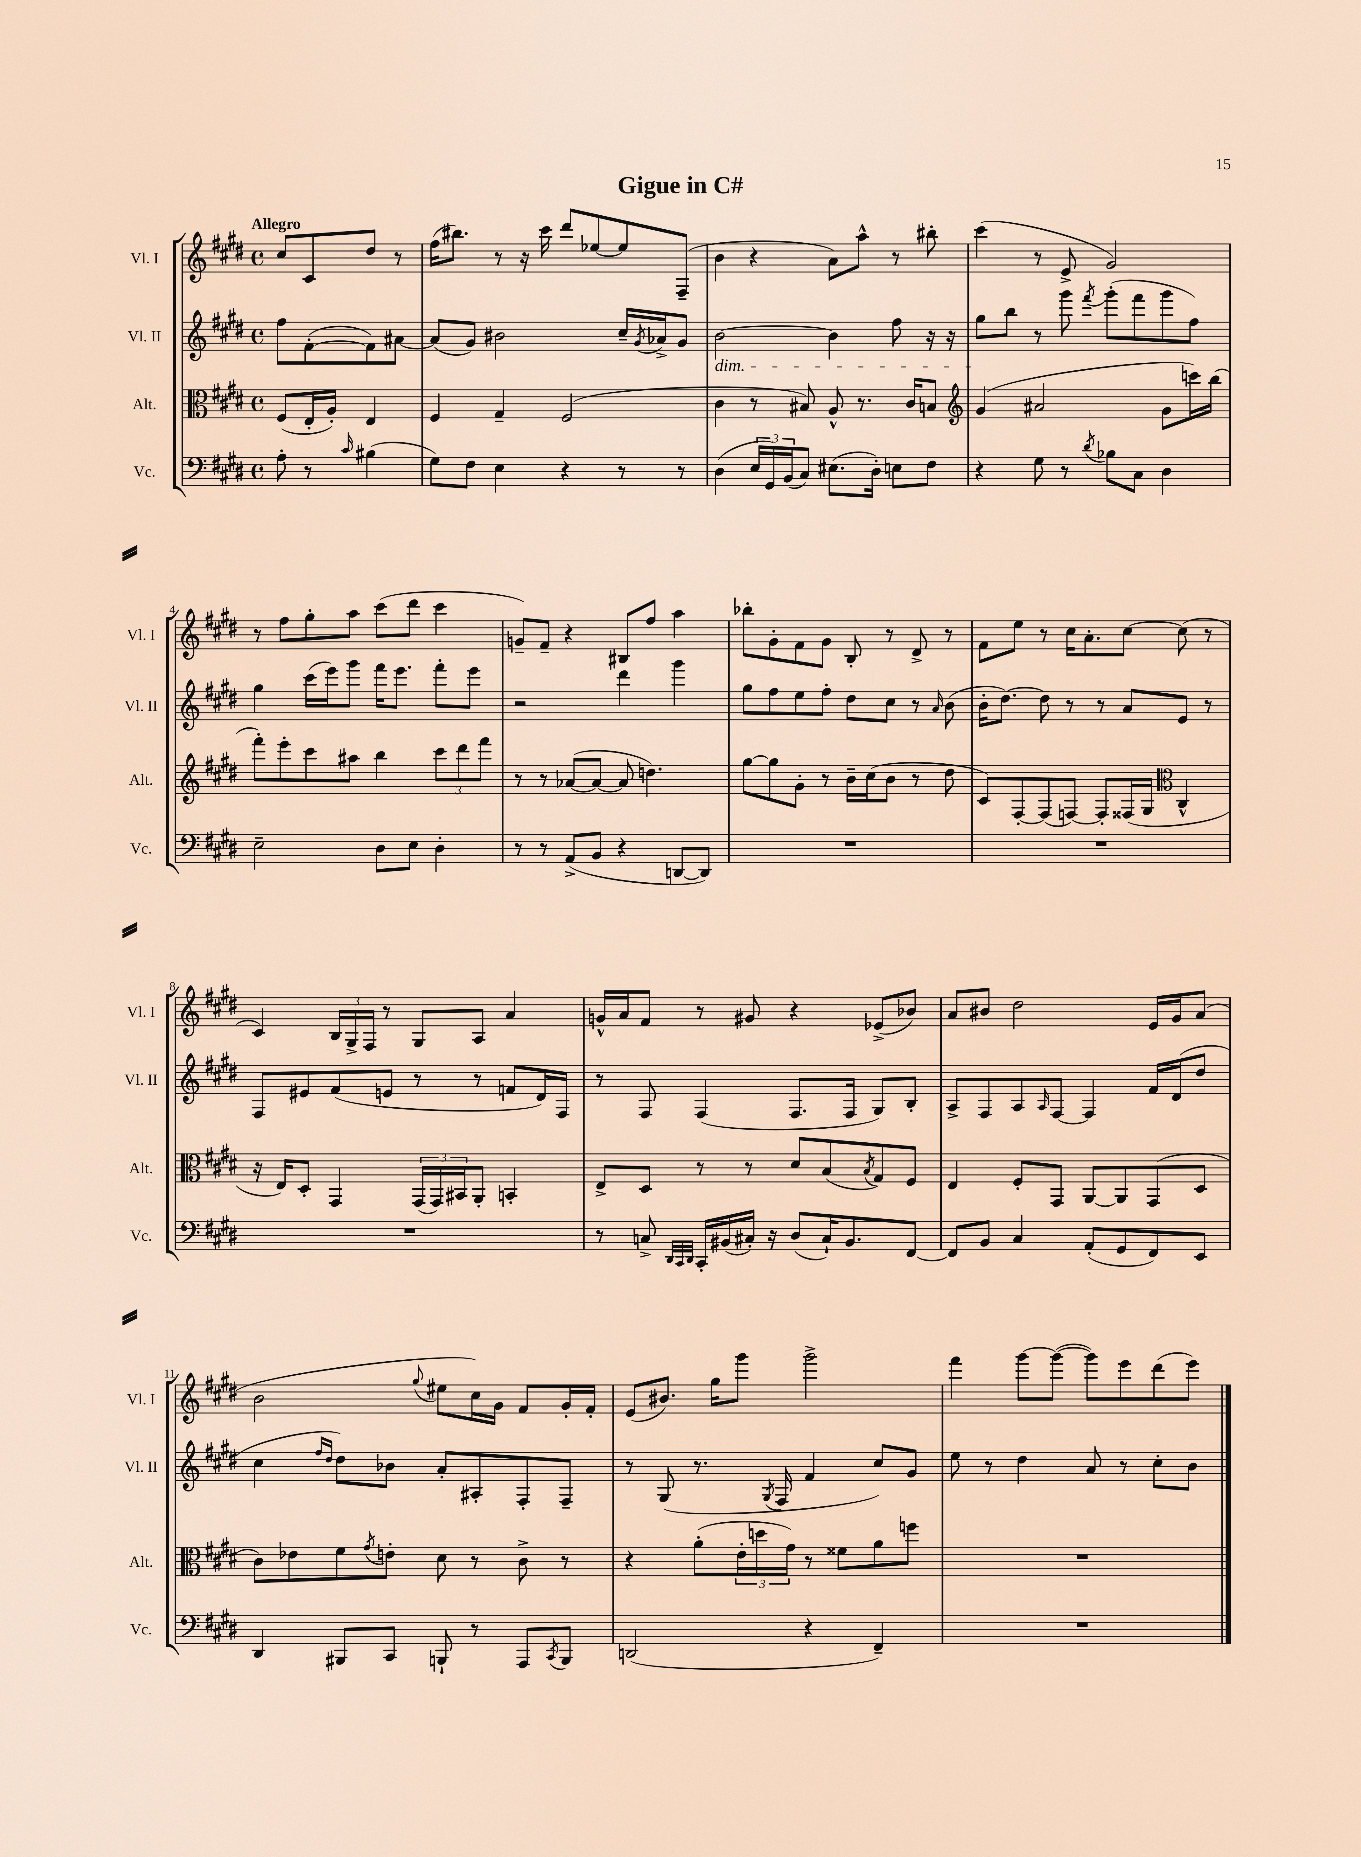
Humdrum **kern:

**kern	**kern	**kern	**kern
*staff4	*staff3	*staff2	*staff1
*clefF4	*clefC3	*clefG2	*clefG2
*k[f#c#g#d#]	*k[f#c#g#d#]	*k[f#c#g#d#]	*k[f#c#g#d#]
*M4/4	*M4/4	*M4/4	*M4/4
*met(c)	*met(c)	*met(c)	*met(c)
8A'\	(8F#/L	8ff#\L	8cc#/L
8r	16E'/L	([8f#'\	8c#/
.	16A'/JJ)	.	.
16qqc#/	.	.	.
(4B#\	4E/	8f#\])	8dd#/J
.	.	[8a#\J	8r
=	=	=	=
8G#\L)	4F#/	(8a#/]L	(16ff#\LK
.	.	.	8.bb#\J)
8F#\J	.	8g#/J)	.
4E\	4G#~/	2b#\	8r
.	.	.	16r
.	.	.	16ccc#\
4r	(2F#/	.	8ddd#/L
.	.	.	[8ee-/
8r	.	16cc#~/LL	8ee-/]
.	.	8qg#/	.
.	.	16a-^/J	.
8r	.	8g#/J	(8F#~/J
=	=	=	=
(4D#\	4c#\	[2b\	4b\
24E/LL	8r	.	4r
24GG#/)	.	.	.
(24BB/J	.	.	.
8C#/J)	8B#/)	.	.
(8.E#\L	8A^^/	4b\]	8a\L)
.	8.r	.	8aa^^\J
16D#'\Jk)	.	.	.
8E\L	.	8ff#\	8r
.	16c#/LK	.	.
8F#\J	8B/J	16r	8bb#'\
.	.	16r	.
=	=	=	=
*	*clefG2	*	*
4r	(4g#/	8gg#\L	(4ccc#\
.	.	8bb\J	.
8G#\	2a#/	8r	8r
8r	.	8ggg#\	8e^/
8qd#/	.	8qfff#/	.
8B-\L	.	(8ggg#'\L	2g#/)
8C#\J	.	8fff#\	.
4D#\	8g#\L	8ggg#\	.
.	16ccc\L)	8ff#\J)	.
.	(16bb\JJ	.	.
=	=	=	=
2E~\	8fff#'\L)	4gg#\	8r
.	8eee'\	.	8ff#\L
.	8ccc#\	(16ccc#\LL	8gg#'\
.	.	16eee\J)	.
.	8aa#\J	8ggg#\J	8aa\J
8D#\L	4bb\	16fff#\LK	(8ccc#\L
.	.	8.eee\J	.
8E\J	.	.	8ddd#\J
4D#'\	12ccc#\L	8fff#'\L	4ccc#\
.	12ddd#\	.	.
.	.	8eee\J	.
.	12fff#\J	.	.
=	=	=	=
8r	8r	2r	8g~/L)
8r	8r	.	8f#~/J
(8AA^/L	([8a-/L	.	4r
8BB/J	8a-/_J	.	.
4r	8a-/]	4ddd#\	8B#/L
.	4.dd\)	.	8ff#/J
[8DD/L	.	4ggg#\	4aa\
8DD/]J)	.	.	.
=	=	=	=
1r	[8gg#\L	8gg#\L	8bb-'\L
.	8gg#\]	8ff#\	8g#'\
.	8g#'\J	8ee\	8f#\
.	8r	8ff#'\J	8g#\J
.	16b~\LL	8dd#\L	8B'/
.	(16cc#\J	.	.
.	8b\J	8cc#\J	8r
.	8r	8r	8d#^/
.	.	16qqa/	.
.	8dd#\	(8b\	8r
=	=	=	=
1r	8c#/L)	16b'\LK	8f#\L
.	.	[8.dd#\J)	.
.	[8F#'/	.	8ee\J
.	(8F#/]	8dd#\]	8r
.	[8F/J)	8r	16cc#\LK
.	.	.	8.a'\
.	8F'/]L	8r	.
.	(16F##/L	8a/L	[8cc#\J
.	16G#/JJ	.	.
*	*clefC3	*	*
.	4C#^^/	8e/J	(8cc#\]
.	.	8r	8r
=	=	=	=
1r	16r	8F#/L	4c#/)
.	16E/LK)	.	.
.	8D#'/J	8e#/	.
.	4GG#/	(8f#/	24B/LL
.	.	.	24G#^/
.	.	.	24F#/JJ
.	.	8e/J	8r
.	(24GG#/LL	8r	8G#/L
.	24GG#/)	.	.
.	24BB#/J	.	.
.	8AA'/J	8r	8A/J
.	4BB'/	8f/L	4a/
.	.	16d#/L)	.
.	.	16F#/JJ	.
=	=	=	=
8r	8E^/L	8r	16g^^/LL
.	.	.	16a/J
8C^/	8D#/J	8F#/	8f#/J
32qqDD#/LLL	.	.	.
32qqCC#/	.	.	.
32qqDD#/JJJ	.	.	.
16CC#'/LL	8r	(4F#/	8r
(16BB#/	.	.	.
16C#'/JJ)	8r	.	8g#/
16r	.	.	.
(8D#/L	8d#/L	8.F#/L	4r
16C#`/K)	(8B/	.	.
8.BB#/	.	16F#/Jk	.
.	8qB/	.	.
.	8G#/)	8G#/L)	(8e-^/L
[8FF#/J	8F#/J	8B'/J	8b-/J)
=	=	=	=
8FF#/]L	4E/	8A^/L	8a/L
8BB/J	.	8F#/	8b#/J
4C#/	8F#'/L	8A/	2dd#\
.	.	16qqA/	.
.	8GG#/J	[8F#/J	.
(8AA'/L	[8AA/L	4F#/]	.
8GG#/	8AA/]	.	.
8FF#/)	(8GG#/	16f#/LL	16e/LL
.	.	(16d#/J	16g#/J
8EE/J	8D#/J	8dd#/J	(8a/J
=	=	=	=
4DD#/	8c#\L)	4cc#\	2b\
.	8e-\	.	.
.	.	16qqff#/LL	.
.	.	16qqdd#/JJ	.
8BBB#/L	8f#\	8dd#\L)	.
.	8qg#/	.	.
8CC#/J	8e'\J	8b-\J	.
.	.	.	8qqgg#/
8BBB`/	8d#\	8a'/L	8ee#\L
8r	8r	8A#'/	16cc#\L)
.	.	.	16g#\JJ
8AAA/L	8c#^\	8F#'/	8f#/L
8qCC#/	.	.	.
8BBB/J	8r	8F#~/J	16g#'/L
.	.	.	16f#'/JJ
=	=	=	=
(2DD/	4r	8r	(8e/L
.	.	(8G#/	8.b#/J)
.	(8a'\L	8.r	.
.	.	.	16gg#\LK
.	24e'\L	.	8ggg#\J
.	24dd\	.	.
.	.	8qG#/	.
.	.	16F#/	.
.	24g#\JJ)	.	.
4r	8r	4f#/	2ggg#^\
.	8f##\L	.	.
4FF#~/)	8a\	8cc#/L)	.
.	8ff\J	8g#/J	.
=	=	=	=
1r	1r	8ee\	4fff#\
.	.	8r	.
.	.	4dd#\	[8ggg#\L
.	.	.	(8ggg#\_J
.	.	8a/	8ggg#\]L)
.	.	8r	8eee\
.	.	8cc#'\L	(8ddd#\
.	.	8b\J	8eee\J)
==	==	==	==
*-	*-	*-	*-
